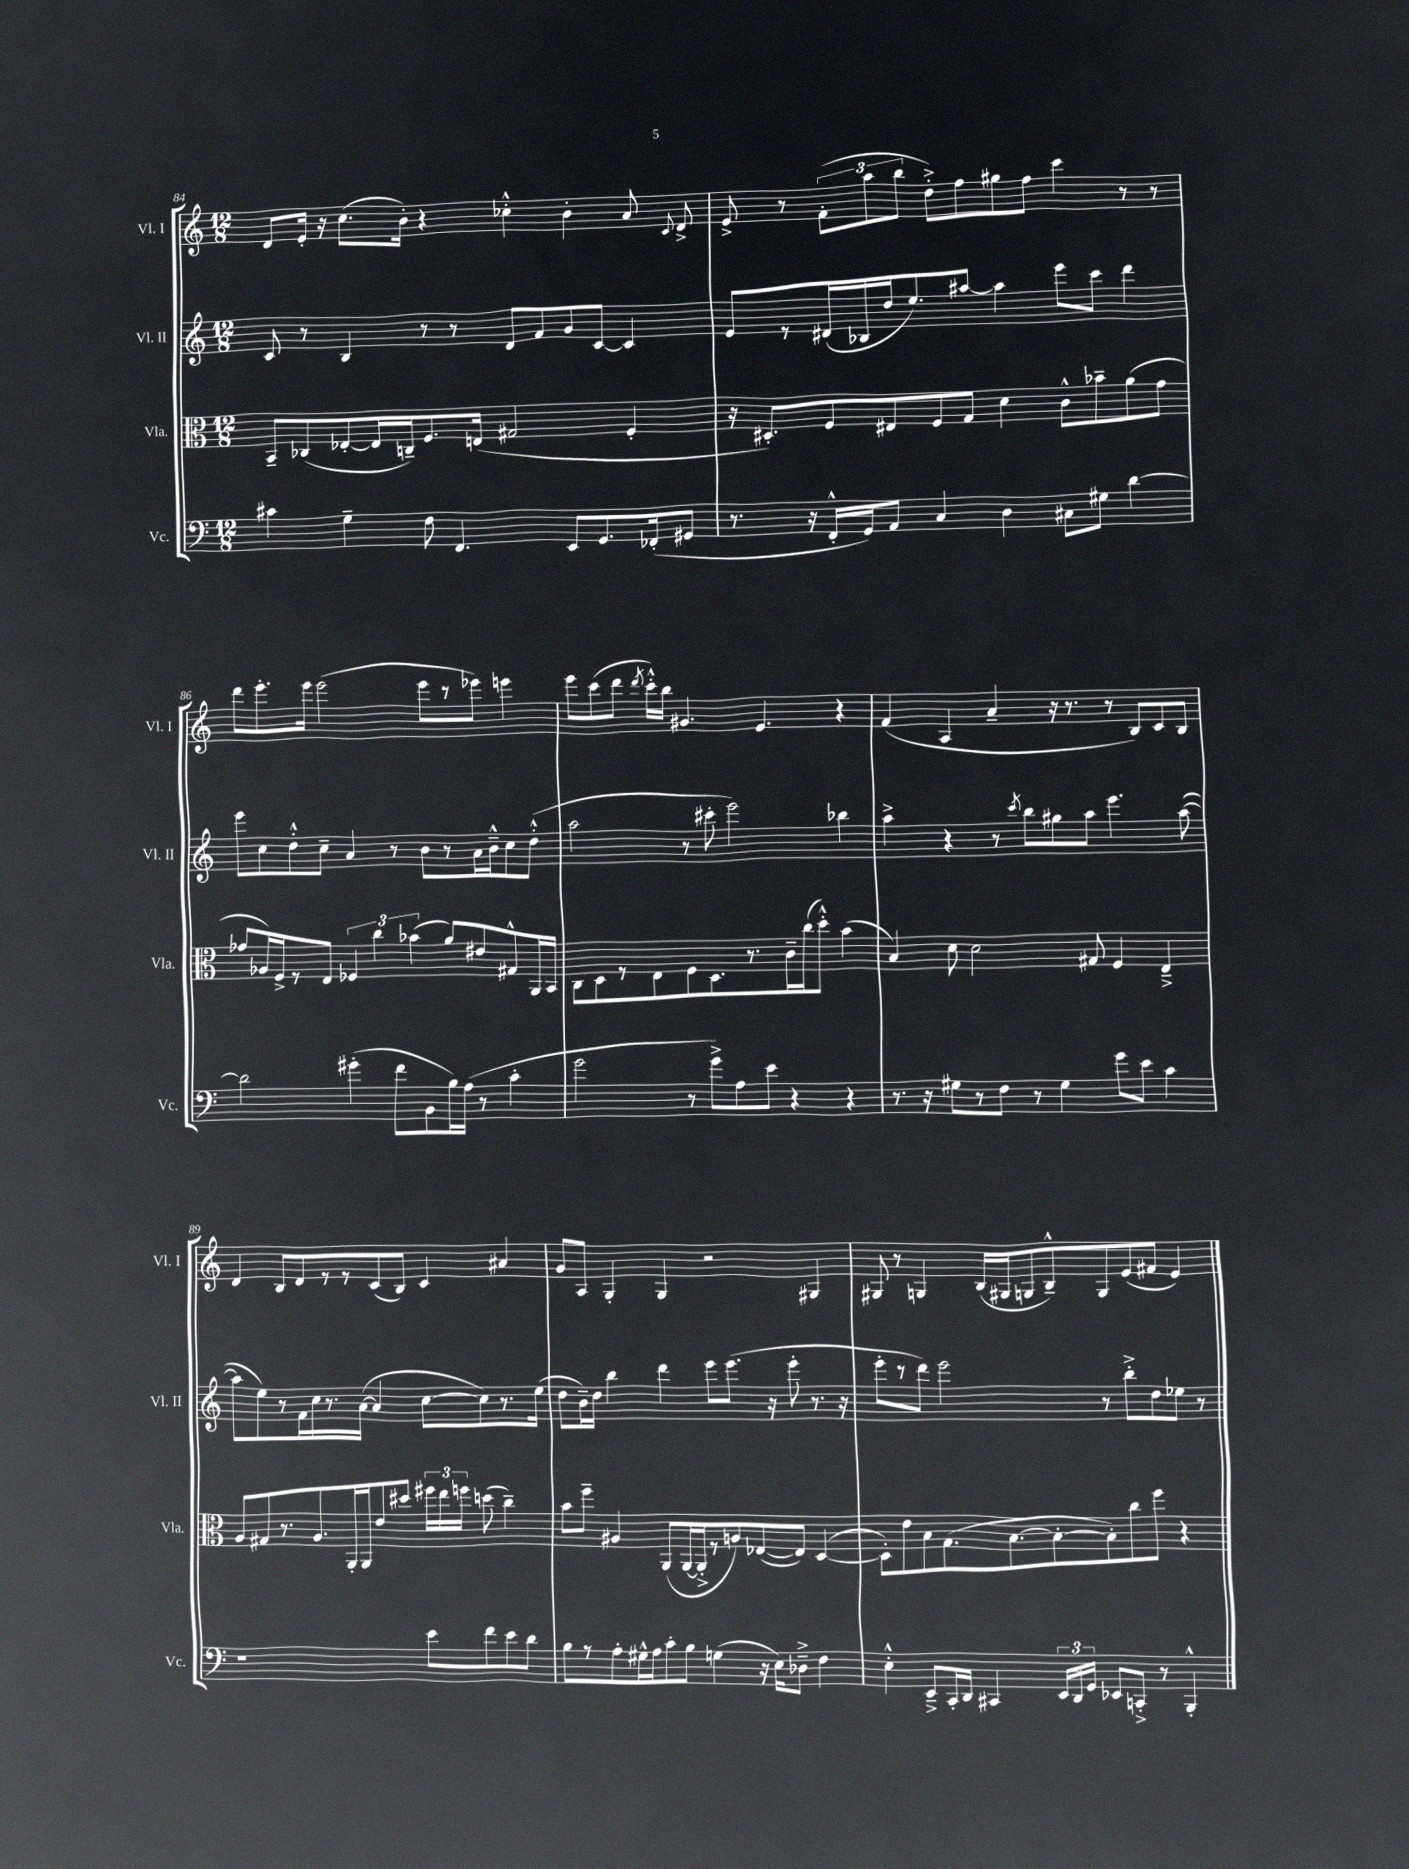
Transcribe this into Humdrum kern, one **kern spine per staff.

**kern	**kern	**kern	**kern
*staff4	*staff3	*staff2	*staff1
*clefF4	*clefC3	*clefG2	*clefG2
*k[]	*k[]	*k[]	*k[]
*M12/8	*M12/8	*M12/8	*M12/8
4c#	8BB~	8c	8d
.	(8C-	8r	16e'
.	.	.	16r
4G~	[8E-'	4B	(8.cc
.	16E-]	.	.
.	16C~)	.	16b')
8F	8.F	8r	4r
4.FF	.	8r	.
.	(16E	.	.
.	2G#	8d	4cc-'^^
.	.	8f	.
8EE	.	8g	4b'
8.GG	.	[8c	.
.	4F'	4c]	8a
(16FF-'	.	.	.
.	.	.	8qqc
8GG#	.	.	8d^
=	=	=	=
8.r	16r	8e	8e^
.	8.D#')	.	.
.	.	8r	8r
16r	.	.	.
16FF'^^	8F	(16d#	(12f'
16GG)	.	16B-	.
.	.	.	12aa
8AA	8E#	16dd	.
.	.	.	12bb
.	.	8.ee)	.
4C	8F	.	8dd'^)
.	8G	[8aa#	8ff
4D	4d	4aa#]	8gg#
.	.	.	8ff
8C#	8c^^	8eee	4ccc
8G#	8b-~	8ccc	.
[4d	(8a	4ddd	8r
.	8g	.	8r
=	=	=	=
2d]	8g-	8eee	8ddd
.	16A-)	8cc	8.eee'
.	16F^	.	.
.	8r	8dd'^^	.
.	.	.	16eee
.	8E	8cc~	(2eee
(4g#'	6F-	4a	.
.	6cc	.	.
8f	.	8r	.
.	(6b-	.	.
8BB	.	8b	8eee
16B)	8a)	8r	8r
(16A	.	.	.
8r	8e#	16a	8eee-)
.	.	16b~^^	.
4c'	8G#^^	8cc	4eee
.	16AA	(8dd'^^	.
.	16BB	.	.
=	=	=	=
2g	8C	2aa	8eee
.	8D	.	(8ccc
.	8r	.	8ddd
.	.	.	8qddd
.	8E	.	16ccc'^^)
.	.	.	16bb
8r	8F	8r	4.g#
8g^)	8.D	8ccc#'	.
8A	.	2eee)	.
.	8.r	.	.
8e	.	.	4.e
4r	16c~	.	.
.	(16cc	.	.
.	8dd'^^)	.	.
4r	(4b	4bb-	4r
=	=	=	=
8.r	4B)	4aa^	(4f
16r	.	.	.
8G#	8d	4r	4A
8r	2d	.	.
8F	.	8r	4a~
.	.	8qccc	.
8r	.	8bb	.
4G#	.	8gg#	16r
.	.	.	8.r
.	8G#	8aa	.
8g	4F	4.eee	8r
8e	.	.	8B)
4c	4E~^	.	8c
.	.	([8aa	8B
=	=	=	=
1r	8A	8aa]	4d
.	8G#	8ee)	.
.	8.r	8r	8B
.	.	16f	8d
.	8.A	16cc	.
.	.	8.r	8r
.	16AA'	.	8r
.	16AA	([16a	.
.	8e	4a]	(8c
.	8dd#	.	8B)
8e	24ff#	[8cc	4c
.	24ee	.	.
.	24ff	.	.
8f	(8dd	8cc])	.
8e	4cc~)	8.r	4a#
8d	.	.	.
.	.	(16ee	.
=	=	=	=
8B	8b	8dd	8g
8r	8ff~	16b~)	8A
.	.	16dd	.
8A'	4A#	4bb	4G'
16G#^^	.	.	.
16A	.	.	.
8c'	(8AA	4ddd	4G
8B	[16AA	.	.
.	16AA'^]	.	.
(4G	8r	8eee	2r
.	8A)	(8.eee	.
16r	([8E-	.	.
16E)	.	16r	.
8D-~^	8E-])	8eee'	.
4F	([4D	8.r	4G#
.	.	16r	.
=	=	=	=
4E'^^	8D'])	8eee'	8G#
.	8e	8r	8r
8EE~^	8B	8ddd)	4G
16CC'	(8.G	2eee	.
16DD	.	.	.
4CC#	.	.	(16B
.	[8.B	.	16G#
.	.	.	8G
24EE	8B'_	.	8B~^^)
24DD	.	.	.
24GG	.	.	.
8EE-	8B'])	8r	8G
8CC'^	8cc	8bb'^	(8e
8r	8ff	8dd	8f#
4BBB'^^	4r	8ee-	4e)
.	.	8r	.
==	==	==	==
*-	*-	*-	*-
